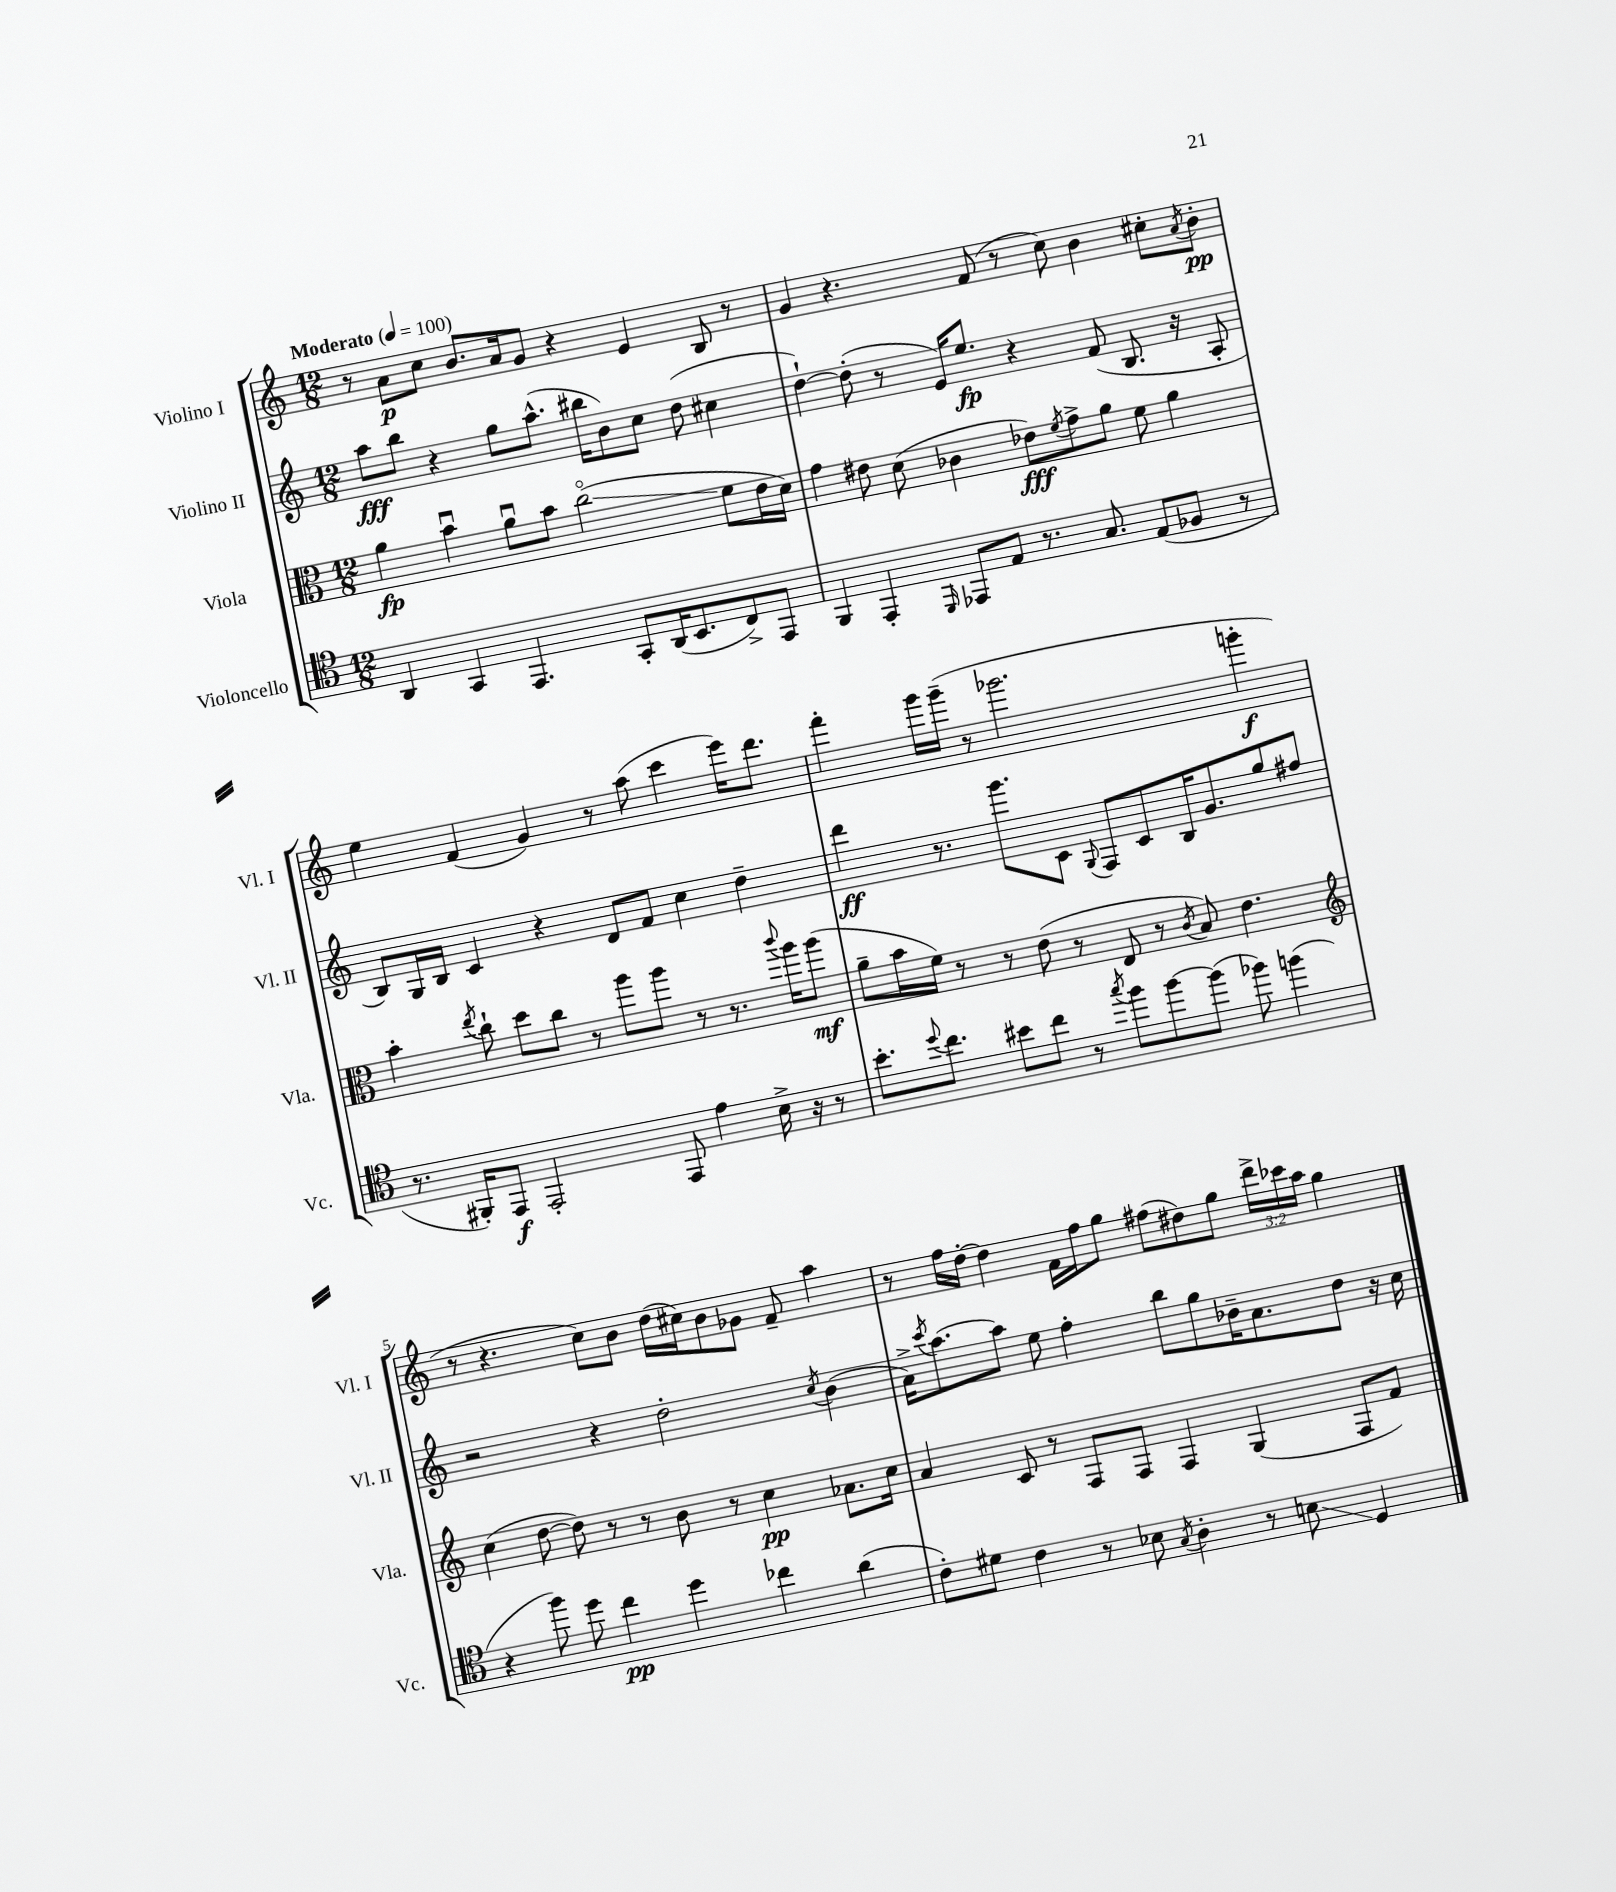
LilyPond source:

<<
\new StaffGroup <<
\new Staff = "s0" \with { instrumentName = "Violino I" shortInstrumentName = "Vl. I" } {
    \clef treble \key c \major \numericTimeSignature \time 12/8 \override Staff.TupletNumber.text = #tuplet-number::calc-fraction-text \tempo "Moderato" 4 = 100
    r8 a'8\p c''8 b'8. a'16 g'8 r4 e'4 b8 r8 |
    g'4 r4. f'8( r8 c''8) b'4 cis''8-. \acciaccatura { a'8 } b'8-.\pp |
    e''4 f'4( g'4) r8 a''8( c'''4 e'''16) d'''8. |
    f'''4-. g'''16 g'''16--( r8 ges'''2. g'''4-.\f |
    r8 r4. c''8) b'8 d''16( cis''16) b'8 ges'8 f'8-- a''4 |
    r8 f''16 d''16~-. d''4 f'16 f''16 g''8 fis''8( dis''8) g''8 \tuplet 3/2 { d'''16-> ces'''16 a''16 } g''4 \bar "|." |
}
\new Staff = "s1" \with { instrumentName = "Violino II" shortInstrumentName = "Vl. II" } {
    \clef treble \key c \major \numericTimeSignature \time 12/8
    a''8\fff b''8 r4 g''8 a''8.-^( bis''16 b'8) c''8 d''8( cis''4 |
    d''4~-!) d''8-.( r8 e'16) e''8.\fp r4 f'8( b8. r16 a8-. |
    b8) g16 b16 c'4 r4 d'8 f'8 c''4 d''4-- |
    d'''4\ff r8. g'''8. c'8 \appoggiatura { g8 } f8 c'8 b16 g'8. g''8 fis''8 |
    r2 r4 d''2-. \acciaccatura { c''8 } b'4( |
    a'16->) \acciaccatura { c'''8 } a''8.~ a''8 e''8 f''4-. b''8 g''8 bes'16-- a'8. d''8 r16 c''16 \bar "|." |
}
\new Staff = "s2" \with { instrumentName = "Viola" shortInstrumentName = "Vla." } {
    \clef alto \key c \major \numericTimeSignature \time 12/8
    a'4\fp b'4\downbow a'8\downbow b'8 c''2\flageolet\glissando( f'8 e'16 d'16) |
    g'4 eis'8 d'8( ces'4 ees'8\fff) \acciaccatura { f'8 } g'8-> a'8 f'8 a'4 |
    b'4-. \acciaccatura { e''8 } c''8-! d''8 c''8 r8 a''8 a''8 r8 r8. \appoggiatura { c'''8 } a''16 a''8\mf( |
    a'8-- b'16 f'16) r8 r8 e'8( r8 e8 r8 \acciaccatura { c'8 } b8) e'4. |
    \clef treble c''4( d''8~ d''8) r8 r8 b'8 r8 c''4\pp aes'8. c''16 |
    a'4 c'8 r8 f8 f8 f4 g4( f8 f'8) \bar "|." |
}
\new Staff = "s3" \with { instrumentName = "Violoncello" shortInstrumentName = "Vc." } {
    \clef tenor \key c \major \numericTimeSignature \time 12/8
    a,4 g,4 e,4. g,8-. a,16( b,8. c8->) e,8 |
    f,4 e,4-. \grace { d,16 } ees,8 e8 r8. g8. e8( fes8 r8 |
    r8. fis,16-.) e,8\f e,2-. e,8 e'4 b16-> r16 r8 |
    b'8.-. \appoggiatura { d''8 } c''8. bis'8 c''8 r8 \acciaccatura { g''8 } f''8 f''8~ f''8( fes''8) f''4( |
    r4 f''8) d''8 c''4\pp d''4 ces''4 a'4( |
    c'8-.) dis'8 c'4 r8 bes8 \acciaccatura { g8 } a4-. r8 b8\glissando d4 \bar "|." |
}
>>
>>
\layout { \context { \Score \override BarNumber.break-visibility = ##(#f #t #t) barNumberVisibility = #(every-nth-bar-number-visible 5) } }
